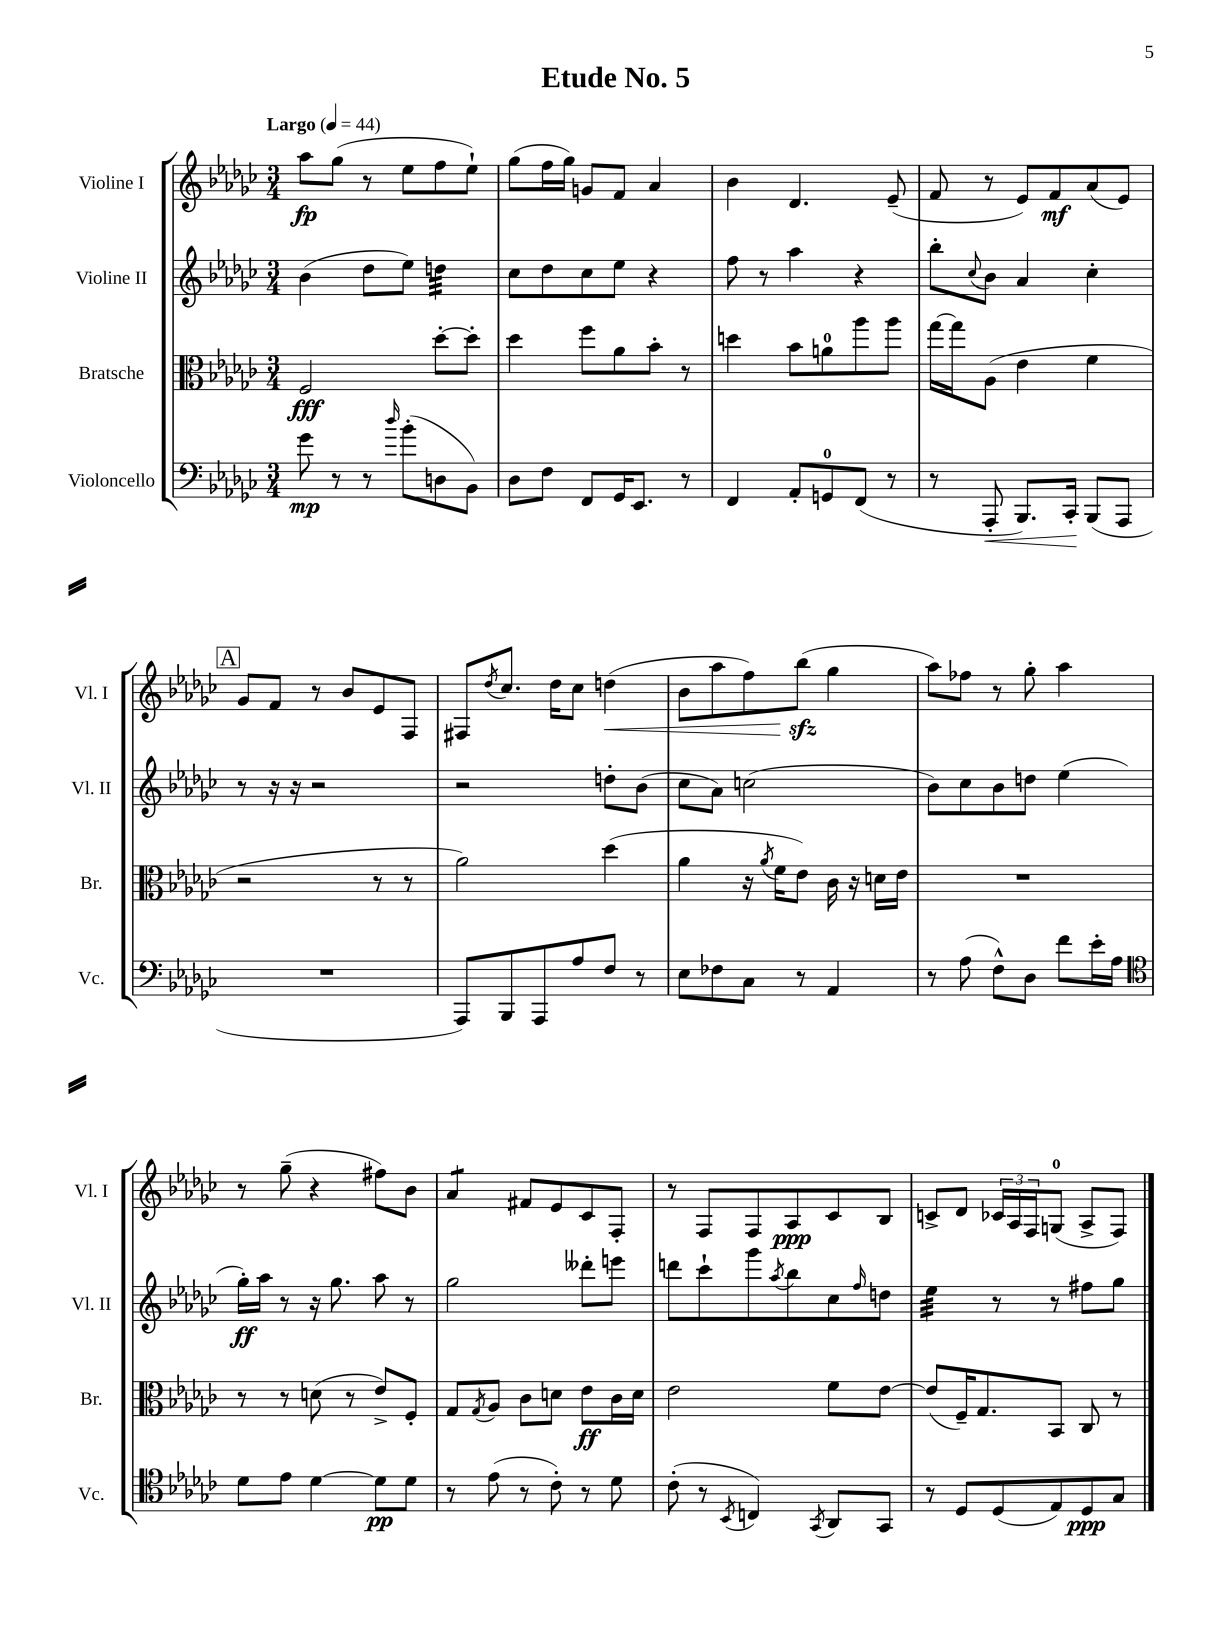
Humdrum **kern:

**kern	**kern	**kern	**kern
*staff4	*staff3	*staff2	*staff1
*clefF4	*clefC3	*clefG2	*clefG2
*k[b-e-a-d-g-c-]	*k[b-e-a-d-g-c-]	*k[b-e-a-d-g-c-]	*k[b-e-a-d-g-c-]
*M3/4	*M3/4	*M3/4	*M3/4
*MM44	*MM44	*MM44	*MM44
8g-	2F	(4b-	8aa-
8r	.	.	(8gg-
8r	.	8dd-	8r
16qqdd-	.	.	.
(8b-'	.	8ee-)	8ee-
8D	[8dd-'	4dd	8ff
8BB-)	8dd-']	.	8ee-`)
=	=	=	=
8D-	4dd-	8cc-	(8gg-
8F	.	8dd-	16ff
.	.	.	16gg-)
8FF	8ff	8cc-	8g
16GG-	8a-	8ee-	8f
8.EE-	.	.	.
.	8b-'	4r	4a-
8r	8r	.	.
=	=	=	=
4FF	4dd	8ff	4b-
.	.	8r	.
8AA-'	8b-	4aa-	4.d-
8GG	8a	.	.
(8FF	8aa-	4r	.
8r	8aa-	.	(8e-~
=	=	=	=
8r	[16gg-	8bb-'	8f
.	16gg-]	.	.
.	.	8qqcc-	.
8AAA-'	(8A-	8b-	8r
8.BBB-)	4e-	4a-	8e-)
.	.	.	8f
16CC-'	.	.	.
(8BBB-	4f	4cc-'	(8a-
8AAA-	.	.	8e-)
=	=	=	=
2.r	2r	8r	8g-
.	.	16r	8f
.	.	16r	.
.	.	2r	8r
.	.	.	8b-
.	8r	.	8e-
.	8r	.	8F
=	=	=	=
8AAA-)	2a-)	2r	8F#
.	.	.	8qdd-
8BBB-	.	.	8.cc-
8AAA-	.	.	.
.	.	.	16dd-
8A-	.	.	8cc-
8F	(4dd-	8dd'	(4dd
8r	.	(8b-	.
=	=	=	=
8E-	4a-	8cc-	8b-
8F-	.	8a-)	8aa-
8C-	16r	(2cc	8ff)
.	8qa-	.	.
.	16f	.	.
8r	8e-)	.	(8bb-
4AA-	16c-	.	4gg-
.	16r	.	.
.	16d	.	.
.	16e-	.	.
=	=	=	=
8r	2.r	8b-)	8aa-)
(8A-	.	8cc-	8ff-
8F^^)	.	8b-	8r
8D-	.	8dd	8gg-'
8f	.	(4ee-	4aa-
16e-'	.	.	.
16A-	.	.	.
=	=	=	=
*clefC4	*	*	*
8d-	8r	16gg-')	8r
.	.	16aa-	.
8e-	8r	8r	(8gg-~
[4d-	(8d	16r	4r
.	.	8.gg-	.
.	8r	.	.
8d-]	8e-^)	8aa-	8ff#)
8d-	8F'	8r	8b-
=	=	=	=
8r	8G-	2gg-	4a-
.	8qG-	.	.
(8e-	8A-	.	.
8r	8c-	.	8f#
8c-')	8d	.	8e-
8r	8e-	8ddd--'	8c-
8d-	16c-	8eee	8F'
.	16d	.	.
=	=	=	=
(8c-'	2e-	8ddd	8r
8r	.	8ccc-`	8F
8qBB-	.	.	.
4C)	.	8ggg-	8F
.	.	8qaa-	.
.	.	8bb-	8A-
8qGG-	.	.	.
8AA-	8f	8cc-	8c-
.	.	16qqff	.
8GG-	[8e-	8dd	8B-
=	=	=	=
8r	(8e-]	4ee-	8c^
8D-	16F~)	.	8d-
.	8.G-	.	.
(8D-	.	8r	24c-
.	.	.	24A-
.	.	.	24F
8E-)	8BB-	8r	(8G
8D-	8C-	8ff#	8A-^
8G-	8r	8gg-	8F)
==	==	==	==
*-	*-	*-	*-
